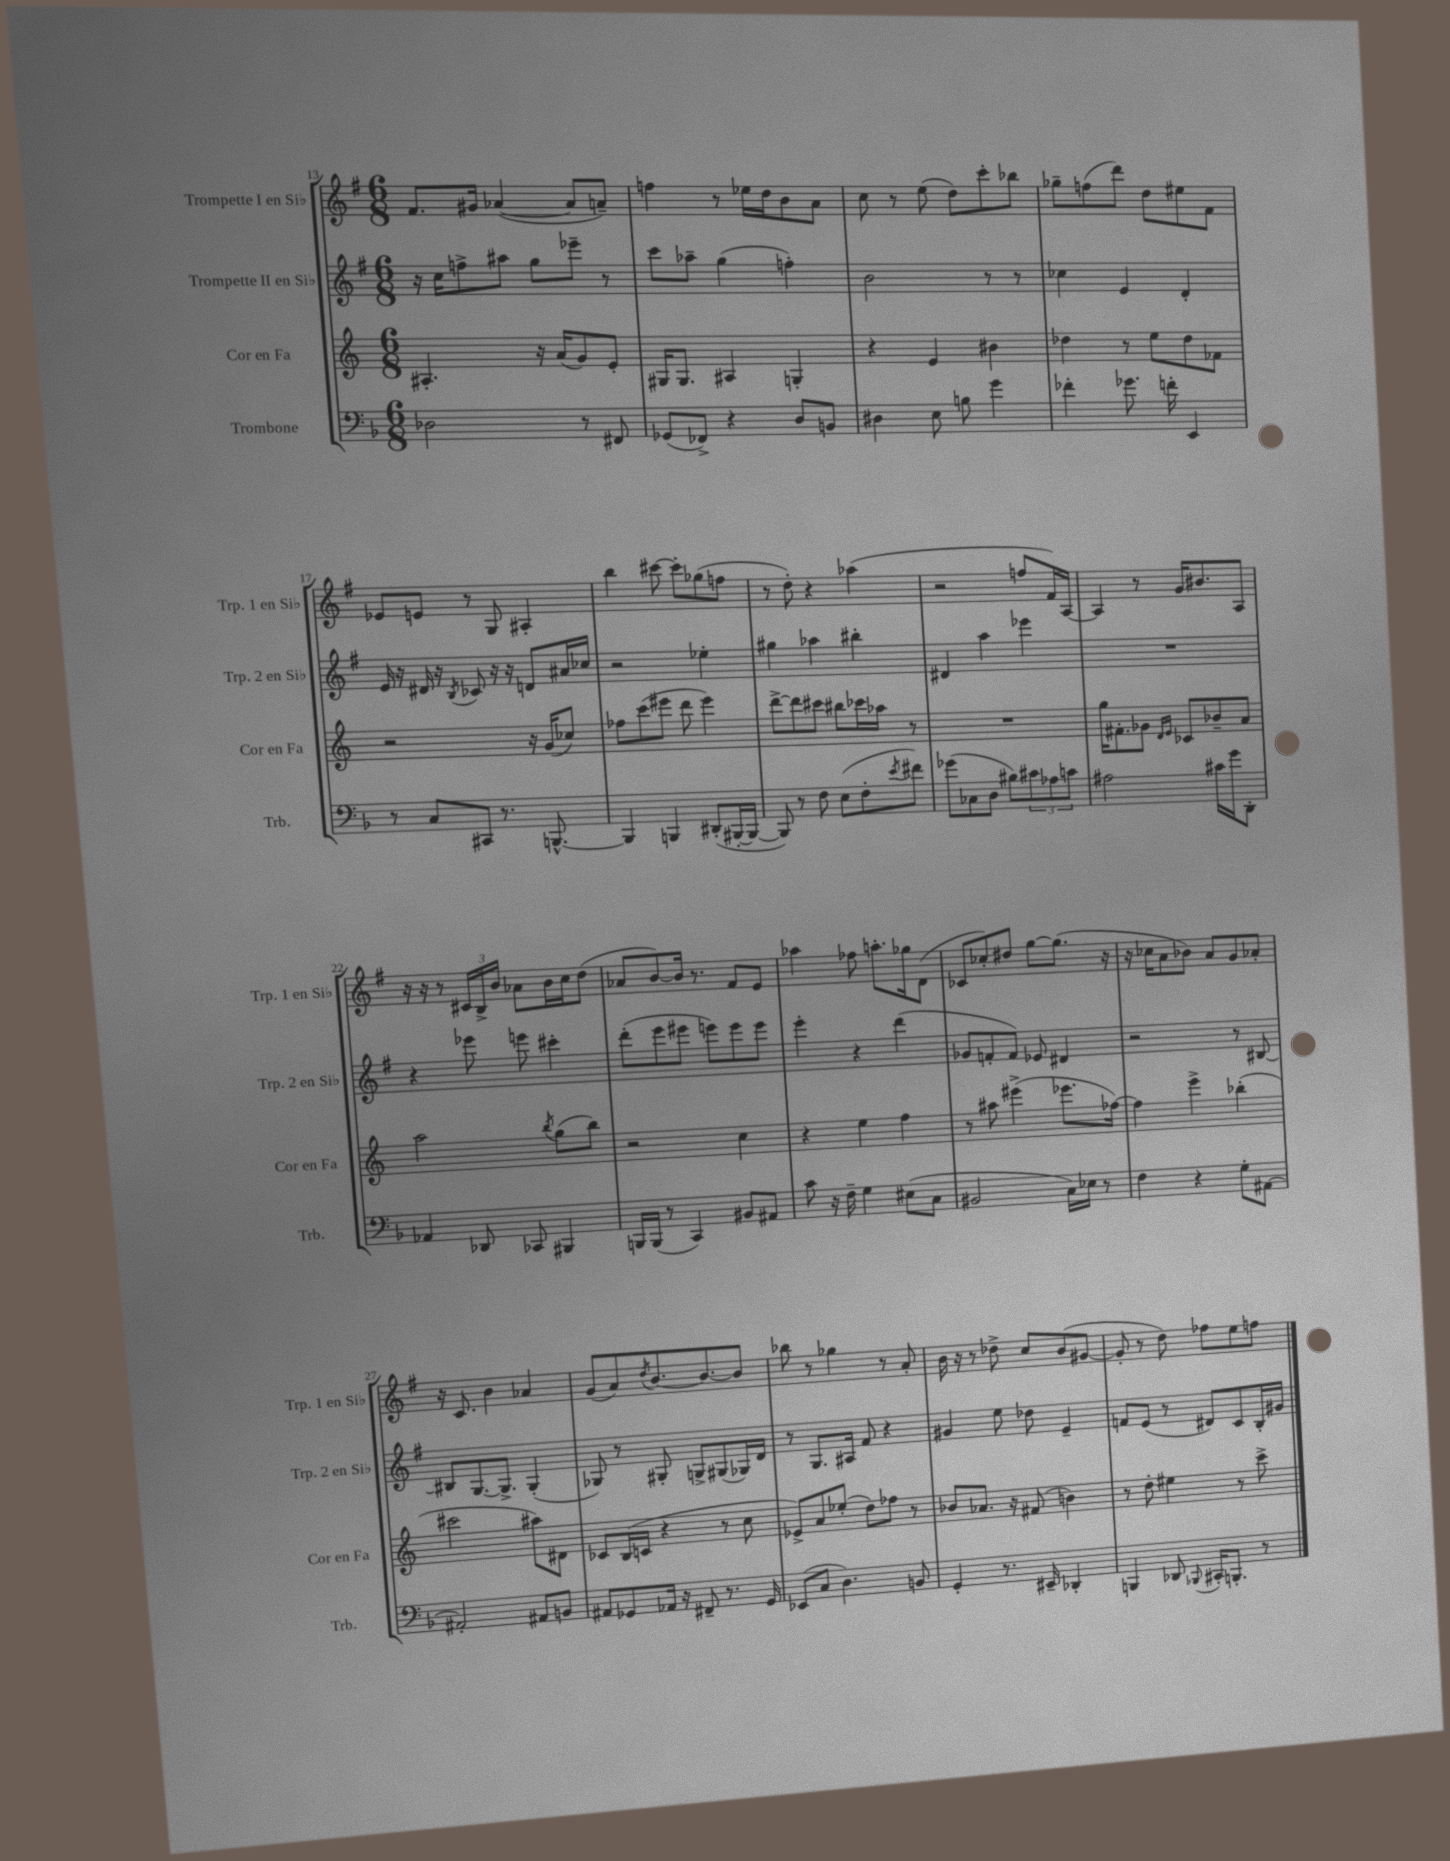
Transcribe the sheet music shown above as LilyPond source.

<<
\new StaffGroup <<
\new Staff = "s0" \with { instrumentName = "Trompette I en Sib" shortInstrumentName = "Trp. 1 en Sib" } {
    \clef treble \key g \major \numericTimeSignature \time 6/8
    fis'8. gis'16 aes'4~( aes'8 a'8--) |
    f''4 r8 ees''16 d''16 b'8 a'8 |
    c''8 r8 e''8( d''8) c'''8-. bes''8 |
    ges''8-- f''8( d'''8) d''8 eis''8 fis'8 |
    ees'8 e'8 r8 g8 ais4-. |
    b''4 cis'''8~ cis'''8-. ges''8( f''8 |
    r8 d''8-.) r4 aes''4( |
    r2 f''8 fis'16) a16~ |
    a4 r8 g'16 bis'8. a8 |
    r16 r16 r8 \tuplet 3/2 { cis'16 b16-> b'16 } aes'8 b'16 c''16 d''8( |
    aes'8 b'8~) b'16 r8. fis'8 e'8 |
    aes''4 fes''8 a''8.-. ges''16 d'8( |
    ces'8 ces''8-.) dis''8 g''8~ g''8.( r16 |
    r16 ces''16 a'8 bes'8) a'8 g'8 aes'8-. |
    r16 c'8. b'4 aes'4 |
    g'8( a'8) \acciaccatura { d''8 } b'8.~ b'8.~ b'8 |
    bes''8 r8 ges''4 r8 a'8-. |
    b'16 r16 r8 des''8-> c''8 b'8( gis'8~ |
    gis'8-. r8 d''8) fes''8 e''8 f''8 \bar "|." |
}
\new Staff = "s1" \with { instrumentName = "Trompette II en Sib" shortInstrumentName = "Trp. 2 en Sib" } {
    \clef treble \key g \major \numericTimeSignature \time 6/8
    r16 c''16 f''8-> ais''8 g''8 ees'''8-- r8 |
    c'''8 aes''8-- g''4( f''4-.) |
    b'2 r8 r8 |
    ces''4 e'4 d'4-. |
    e'16 r16 dis'16 r16 \acciaccatura { b8 } ces'8 r16 r16 d'8 ais'16 ces''16 |
    r2 ees''4-. |
    gis''4 aes''4 bis''4-. |
    dis'4 a''4 ees'''4 |
    R2. |
    r4 ees'''8 e'''8 cis'''4-. |
    d'''8-.( e'''8 eis'''8 e'''8) e'''8 e'''8 |
    e'''4-. r4 d'''4( |
    ges'8 f'8-. f'8) ees'8 dis'4 |
    r2 r8 bis8~ |
    bis8 g8.~ g8.-> g4-.( |
    ges8) r8 gis8-. g8-> gis8( ges16) d'16 |
    r8 g8. ais16 fis'8 r4 |
    gis'4 e''8 des''8 e'4-- |
    f'8 e'8( r8 dis'8) c'8 b16-. gis'16 \bar "|." |
}
\new Staff = "s2" \with { instrumentName = "Cor en Fa" shortInstrumentName = "Cor en Fa" } {
    \clef treble \key c \major \numericTimeSignature \time 6/8
    ais4.-. r16 a'16( g'8) e'8-. |
    gis16 gis8. ais4 g4-. |
    r4 e'4 bis'4 |
    des''4 r8 e''8 des''8 fes'8 |
    r2 r16 g'16( ces''8) |
    fes''8 c'''8( eis'''8 d'''8 eis'''4) |
    d'''8~-> d'''8 cis'''8 bis''8 ces'''16 aes''16 r8 |
    R2. |
    g''16 fis'8.-. ges'8 \grace { d'16 e'16 } ces'8 bes'8-- a'8 |
    a''2 \acciaccatura { b''8 } g''8( b''8) |
    r2 c''4 |
    r4 e''4 f''4 |
    r8 ais''8 eis'''4->( ees'''8. fes''16~) |
    fes''4 e'''4-> bes''4-.( |
    cis'''2 ais''8) dis'8 |
    ces'8 b16( c'16 r4 r8 c''8 |
    ees'8->) a'8 ees''8-.( d''8) fes''8 r8 |
    bes'8 aes'8. r16 fis'8( b'4) |
    r8 d''8-. eis''4 r8 c'''8-> \bar "|." |
}
\new Staff = "s3" \with { instrumentName = "Trombone" shortInstrumentName = "Trb." } {
    \clef bass \key f \major \numericTimeSignature \time 6/8
    des2 r8 fis,8 |
    ges,8( fes,8->) r4 d8 b,8 |
    dis4 e8 b8 g'4 |
    fes'4-. ges'8. f'16-. e,4 |
    r8 c8 cis,8 r8. b,,8.~-^ |
    b,,4 b,,4 dis,8-.( bis,,16~-. bis,,16~ |
    bis,,8) r8 f8 e8( f8-. \acciaccatura { e'8 } fis'8) |
    ges'8( ces8 d8 bis8) \tuplet 3/2 { cis'8 aes8 c'8 } |
    ais2 cis'16 g'16 d,8-. |
    aes,4 des,8 ces,8 bis,,4 |
    b,,16 b,,16( r8 c,4) bis,8 ais,8 |
    c'8 r16 f16-- g4 eis8( c8 |
    bis,2 c16) ees16 r8 |
    f4 r4 g8-. ais,8~ |
    ais,2-. ais,8 b,8 |
    ais,8 ges,8 aes,16 r16 fis,8-- r8. ges,16 |
    ees,8( c8 d4.) b,8 |
    g,4-. r8. eis,16-- des,4-. |
    b,,4 des,8 \appoggiatura { bes,,8 } cis,16-. b,,8.-. r8 \bar "|." |
}
>>
>>
\layout { \context { \Score currentBarNumber = #13 } }
